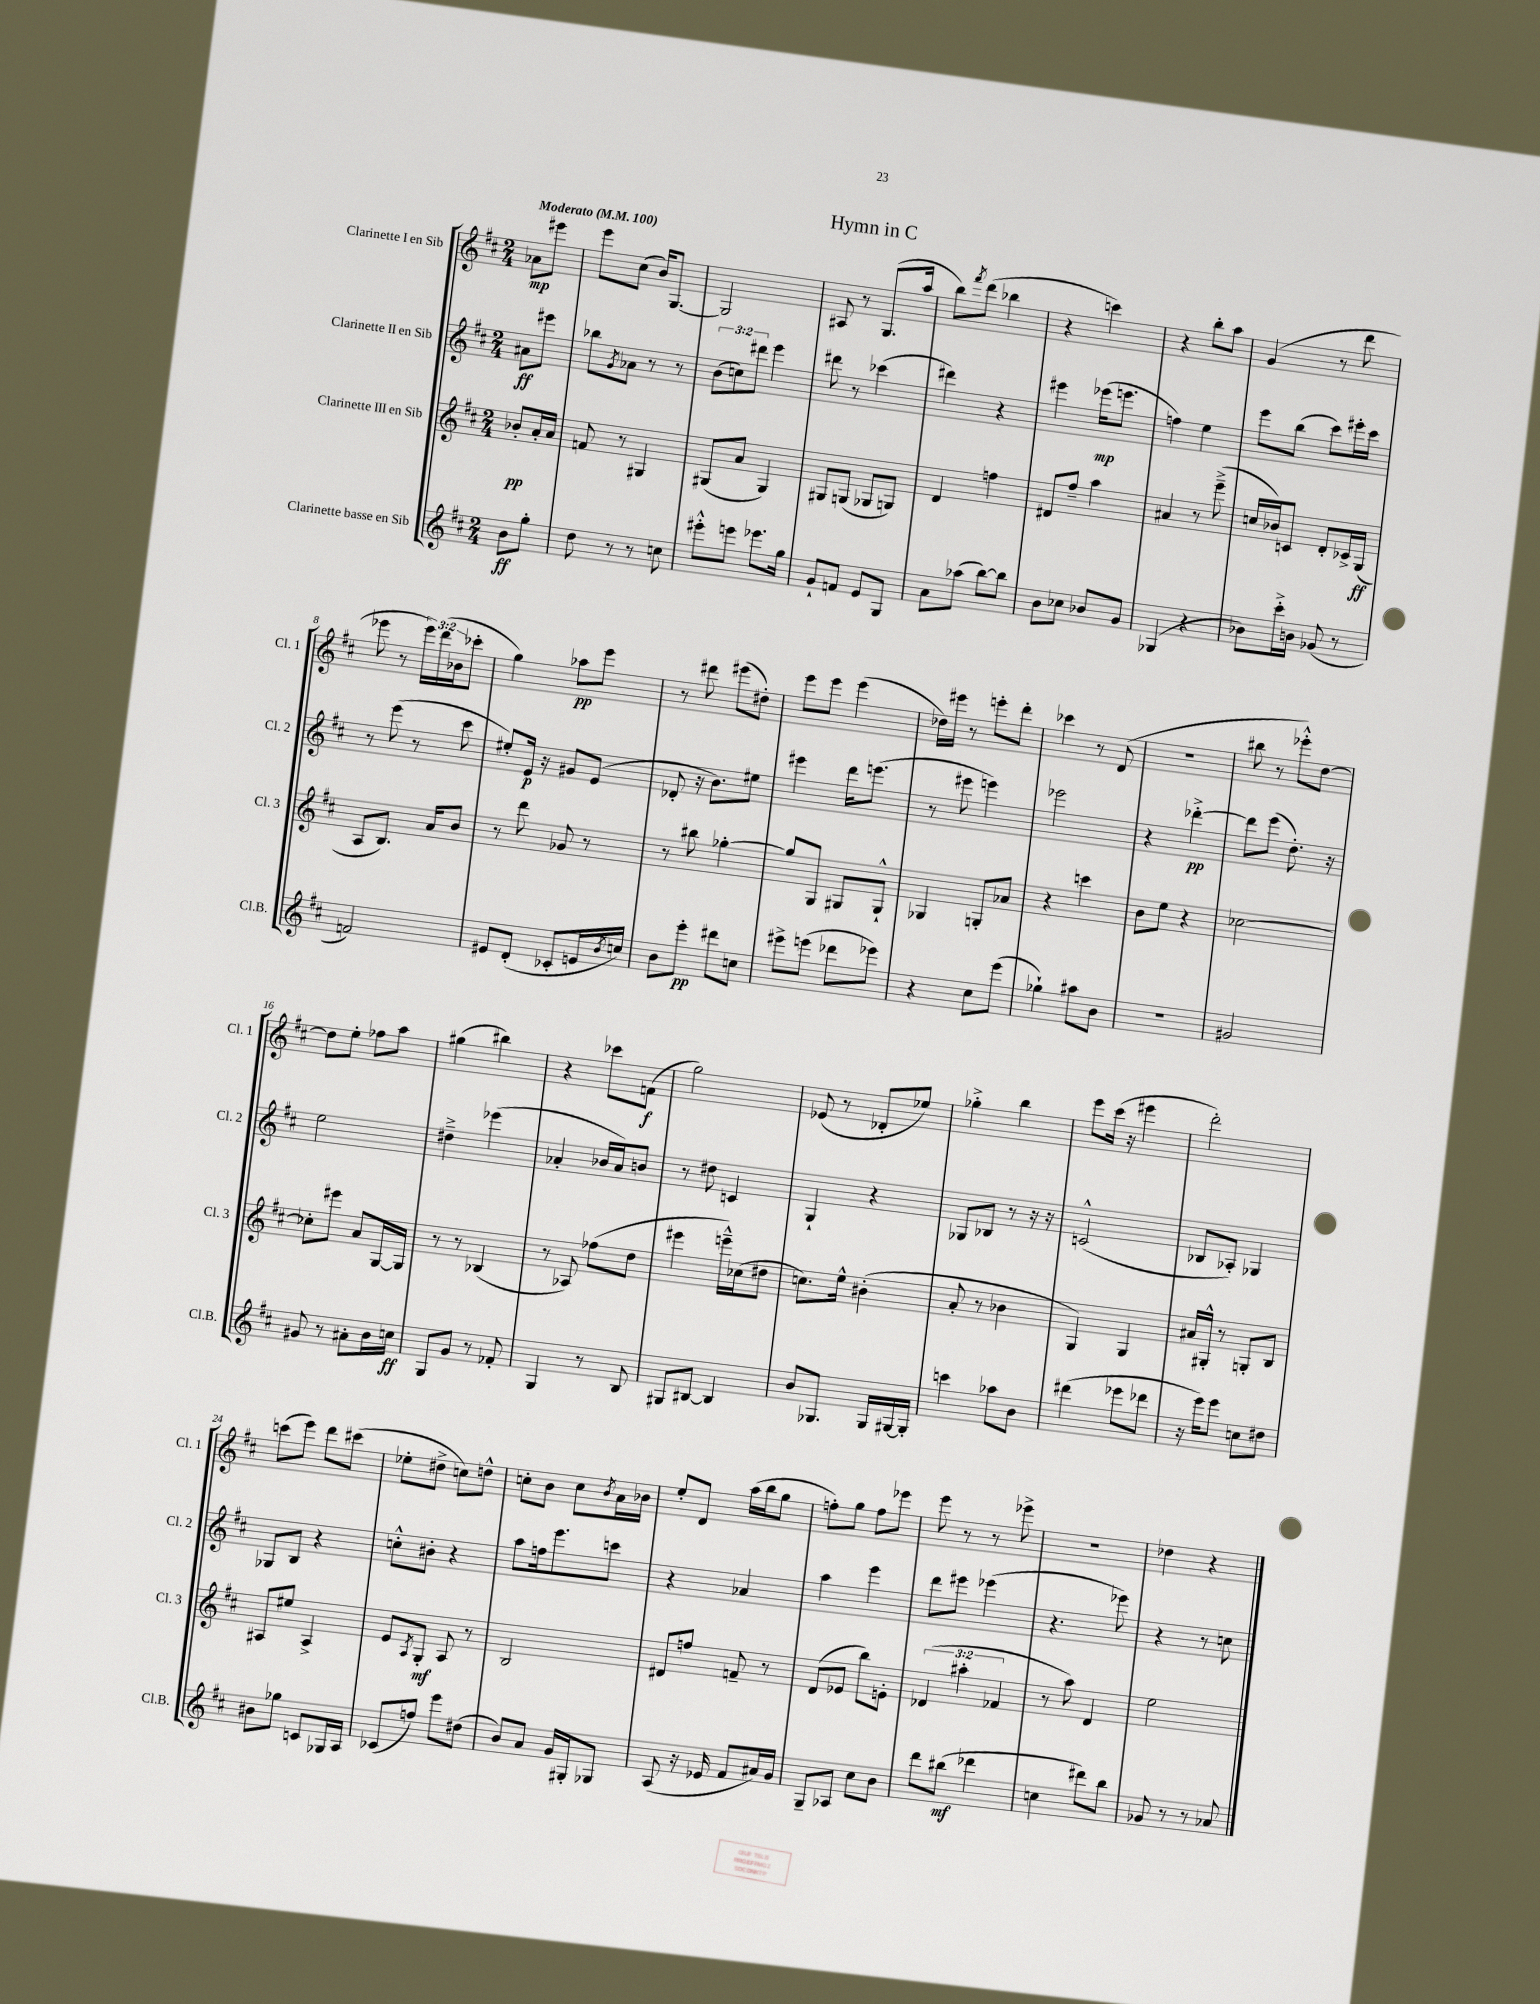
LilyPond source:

\header { title = "Hymn in C" }
<<
\new StaffGroup <<
\new Staff = "s0" \with { instrumentName = "Clarinette I en Sib" shortInstrumentName = "Cl. 1" } {
    \clef treble \key d \major \numericTimeSignature \time 2/4 \override Staff.TupletNumber.text = #tuplet-number::calc-fraction-text \partial 4 \tempo "Moderato" 4 = 100
    aes'8\mp eis'''8 |
    e'''8 cis''8( b'16) g8.~ |
    g2 |
    ais8 r8 g8.( a''16 |
    b''8) \acciaccatura { fis'''8 } d'''8( bes''4 |
    r4 c'''4) |
    r4 b''8-. a''8 |
    g'4( r8 d'''8 |
    ees'''8 r8 \tuplet 3/2 { ees'''16) d'''16( bes'16 } ces'''8-. |
    g''4) aes''8\pp e'''8 |
    r8 dis'''8 eis'''8( dis''8-.) |
    e'''8 e'''8 e'''4( |
    des''16) eis'''16 r8 e'''8-. d'''8-. |
    ces'''4 r8 d'8( |
    R2 |
    bis''8 r8 ees'''8-.-^) d''8~ |
    d''8 e''8-. fes''8 a''8 |
    gis''4( bis''4) |
    r4 ces'''8 f'8\f( |
    g''2) |
    ees'8( r8 des'8-. ees''8) |
    ges''4-.-> b''4 |
    e'''8 cis'''16( r16 eis'''4 |
    d'''2-.) |
    c'''8( e'''8) d'''8 cis'''8( |
    ees''8-. dis''8-> c''8) d''8-^ |
    c''8-. b'8 c''8 \acciaccatura { b'8 } a'16 bes'16 |
    e''8-. d'8 a''16( b''16 g''8 |
    f''8-.) g''8 f''8 ees'''8 |
    e'''8 r8 r8 ees'''8-> |
    R2 |
    des''4 r4 \bar "|." |
}
\new Staff = "s1" \with { instrumentName = "Clarinette II en Sib" shortInstrumentName = "Cl. 2" } {
    \clef treble \key d \major \numericTimeSignature \time 2/4 \override Staff.TupletNumber.text = #tuplet-number::calc-fraction-text \partial 4
    ais'8\ff eis'''8 |
    bes''8 \acciaccatura { g'8 } aes'8 r8 r8 |
    \tuplet 3/2 { b'8( c''8) dis'''8 } e'''4 |
    dis'''8 r8 ces'''4( |
    dis'''4) r4 |
    eis'''4 ees'''16\mp( e'''8. |
    f''4) e''4 |
    e'''8 b''8( cis'''8) eis'''16-. cis'''16 |
    r8 e'''8( r8 cis'''8 |
    eis''8-.) e'16\p r16 gis'8 e'8( |
    des'8-. r16 b'8.) eis''8 |
    eis'''4 d'''16 e'''8.( |
    r8 eis'''8 e'''4) |
    ees'''2 |
    r4 des'''4~-.->\pp |
    des'''8 e'''8( d''8.-.) r16 |
    e''2 |
    dis''4---> ees'''4( |
    aes'4-. bes'16 aes'16) b'8 |
    r8 dis''8 c'4 |
    g4-! r4 |
    ges8 bes8 r8 r16 r16 |
    c'2-^( |
    bes8 aes8-.) ges4 |
    ges8 b8 r4 |
    c''8-.-^ bis'8-. r4 |
    a''8 f''16 e'''8. c'''8 |
    r4 aes'4 |
    a''4 e'''4 |
    d'''8 eis'''8 ees'''4( |
    r4. ees'''8) |
    r4 r8 c''8 \bar "|." |
}
\new Staff = "s2" \with { instrumentName = "Clarinette III en Sib" shortInstrumentName = "Cl. 3" } {
    \clef treble \key d \major \numericTimeSignature \time 2/4 \override Staff.TupletNumber.text = #tuplet-number::calc-fraction-text \partial 4
    bes'8-.\pp a'16-. a'16 |
    f'8 r8 gis4 |
    gis8( a'8 gis4) |
    gis8 g8( ges8 g8) |
    d'4 f''4 |
    dis'8 fis''8-- a''4 |
    ais'4 r8 e'''8--->( |
    c''16 bes'16) c'8 d'8-. ces'16-> g16\ff( |
    a8 b8.) a'16 b'8 |
    r8 d'''8 ges'8 r8 |
    r8 bis''8 ges''4~-. |
    ges''8 g8 gis8 gis8-!-^ |
    ges4 g8-. aes'8 |
    r4 c'''4 |
    b'8 e''8 r4 |
    ces''2~ |
    ces''8-. eis'''8 a'8 g16~ g16 |
    r8 r8 bes4( |
    r8 aes8) fes''8( d''8 |
    eis'''4 e'''16---^) ces''16( dis''8 |
    c''8.) e''16-^ bis'4-.( |
    a'8-. r8 bes'4 |
    g4) g4 |
    ais'16 gis16-.-^ r8 g8-. b8 |
    ais8 eis''8 ais4-> |
    e'8 \acciaccatura { a8 } g8-.\mf a8 r8 |
    b2 |
    dis'8 f''8 f'8-- r8 |
    d'8( ees'8 b''8) e'8-. |
    \tuplet 3/2 { des'4( ais''4-. fes'4 } |
    r8 a''8) d'4 |
    e''2 \bar "|." |
}
\new Staff = "s3" \with { instrumentName = "Clarinette basse en Sib" shortInstrumentName = "Cl.B." } {
    \clef treble \key d \major \numericTimeSignature \time 2/4 \partial 4
    b'8\ff g''8-. |
    d''8 r8 r8 c''8 |
    eis'''8-.-^ e'''8 ees'''8. g''16 |
    g'8-! f'8 e'8 g8 |
    a'8 aes''8( b''8~) b''8 |
    b'8 ces''8 bes'8 g'8 |
    ges4( r4 |
    bes'8) cis'''16-.-> b'16 ges'8( r8 |
    f'2) |
    eis'8 d'8-.( ces'8-. e'16 \acciaccatura { b'8 } c''16) |
    b'8 e'''8-.\pp dis'''8 c''8 |
    eis'''8-> e'''8( des'''8 ees'''8) |
    r4 cis''8 e'''8( |
    ges''4-!) ais''8 b'8 |
    R2 |
    gis'2 |
    gis'8 r8 ais'8-. b'16 c''16\ff |
    g8 g'8 r8 fes'8-. |
    g4 r8 b8 |
    gis8 bis8~ bis4 |
    b'8 ges8. ges16 gis16~ gis16-. |
    c'''4 aes''8 b'8 |
    dis'''4( ees'''8 des'''8 |
    r16 e'''16) e'''8 c''8 dis''8 |
    bis'8 ges''8 c'8 ges16 a16 |
    ces'8( f''8) e'''8 dis''8( |
    b'8) a'8 g'16 gis16-. ges8 |
    a8( r16 ees'16 fis'8 ais'16) g'16 |
    g8-- aes8 cis''8 b'8 |
    d'''8 bis''8\mf( des'''4 |
    c''4 dis'''8) b''8 |
    ges'8 r8 r8 aes'8 \bar "|." |
}
>>
>>
